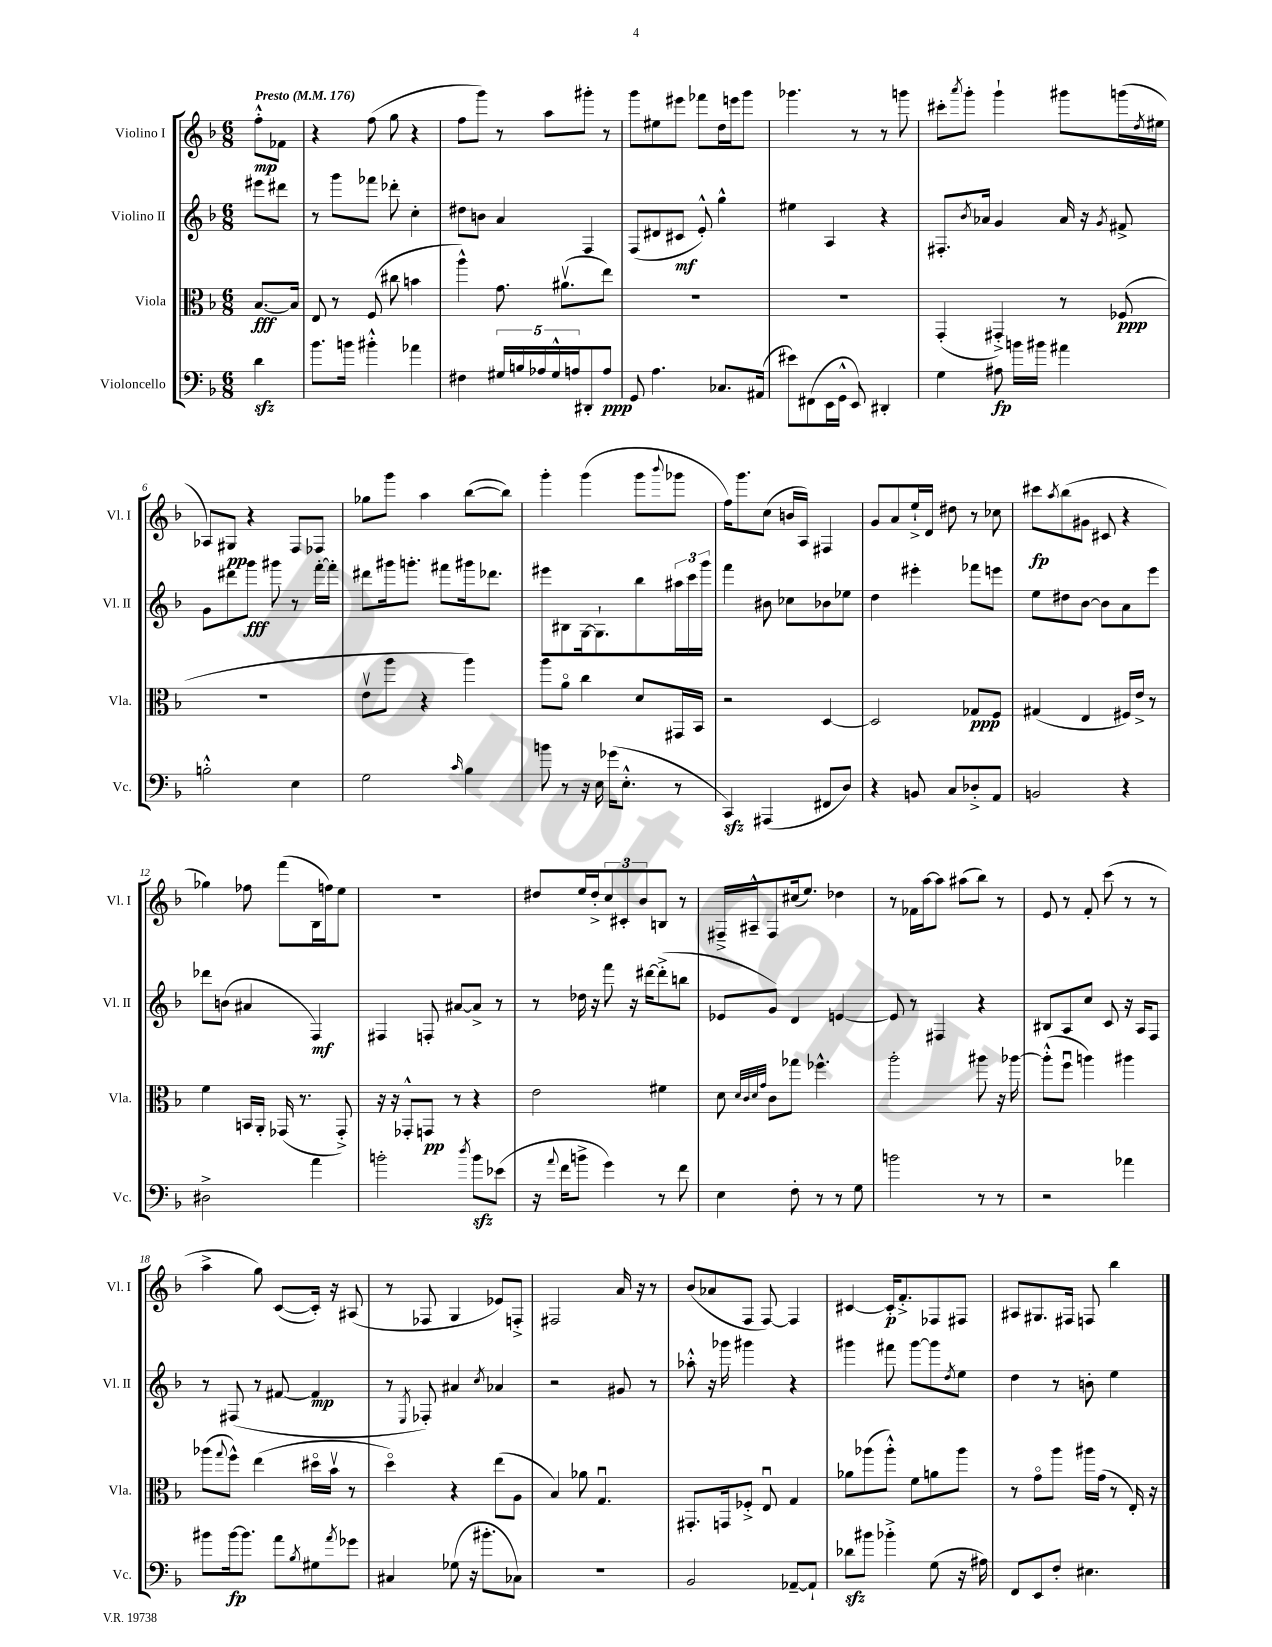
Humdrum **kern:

**kern	**dynam	**kern	**dynam	**kern	**dynam	**kern	**dynam
*part4	*part4	*part3	*part3	*part2	*part2	*part1	*part1
*staff4	*staff4	*staff3	*staff3	*staff2	*staff2	*staff1	*staff1
*I"Violoncello	*	*I"Viola	*	*I"Violino II	*	*I"Violino I	*
*I'Vc.	*	*I'Vla.	*	*I'Vl. II	*	*I'Vl. I	*
*clefF4	*	*clefC3	*	*clefG2	*	*clefG2	*
*k[b-]	*	*k[b-]	*	*k[b-]	*	*k[b-]	*
*M6/8	*	*M6/8	*	*M6/8	*	*M6/8	*
*MM176	*	*MM176	*	*MM176	*	*MM176	*
=	=	=	=	=	=	=	=
!	!	!	!	!	!	!LO:TX:a:B:t=Presto	!
4dzz\	.	[8.B-/L	fff	8eee#X\L	.	8ff'^^\L	mp
.	.	.	.	8ddd#X\J	.	8f-X\J	.
.	.	16B-/Jk]	.	.	.	.	.
=1	=1	=1	=1	=1	=1	=1	=1
8.b-\L	.	8E/	.	8r	.	4r	.
.	.	8r	.	8ggg\L	.	.	.
16bn\Jk	.	.	.	.	.	.	.
4b#X'^^\	.	(8F/	.	8fff-X\J	.	(8ff\	.
.	.	8cc#X\	.	8ddd-X'\	.	8gg\	.
4a-X\	.	4bn\	.	4cc'\	.	4r	.
=2	=2	=2	=2	=2	=2	=2	=2
4F#X\	.	4aa^^\)	.	8dd#X\L	.	8ff\L	.
.	.	.	.	8bn\J	.	8ggg\J)	.
20G#X/LL	.	8.g\	.	4a/	.	8r	.
20Bn/	.	.	.	.	.	.	.
20A-X/	.	.	.	.	.	.	.
.	.	.	.	.	.	8aa\L	.
20G#^^/	.	.	.	.	.	.	.
.	.	(8.a#Xv\L	.	.	.	.	.
20An/J	.	.	.	.	.	.	.
8DD#X'/	.	.	.	4F/	.	8ggg#X'\J	.
8A/J	ppp	8ee\J)	.	.	.	8r	.
=3	=3	=3	=3	=3	=3	=3	=3
8GG/	.	2.r	.	(8F/L	.	8ggg\L	.
4.A\	.	.	.	8d#X/	.	8ee#X\	.
.	.	.	.	8c#X/J	mf	8eee#X\J	.
.	.	.	.	8e'^^/)	.	8fff-X\L	.
8.C-X/L	.	.	.	4gg^^\	.	16dd\L	.
.	.	.	.	.	.	16eeen\J	.
.	.	.	.	.	.	8ggg\J	.
(16AA#X/Jk	.	.	.	.	.	.	.
=4	=4	=4	=4	=4	=4	=4	=4
8e#X\L)	.	2.r	.	4ee#X\	.	4.ggg-X\	.
(8FF#X\	.	.	.	.	.	.	.
16EE\L	.	.	.	4A/	.	.	.
16GG^^\JJ	.	.	.	.	.	.	.
8EE/)	.	.	.	.	.	8r	.
4DD#X'/	.	.	.	4r	.	8r	.
.	.	.	.	.	.	8gggn\	.
=5	=5	=5	=5	=5	=5	=5	=5
4G\	.	(4GG'/	.	8.F#X'/L	.	8ccc#X'\L	.
.	.	.	.	.	.	8qaaa/	.
.	.	.	.	.	.	8ggg'\J	.
.	.	.	.	8qb-/	.	.	.
.	.	.	.	16a-X/Jk	.	.	.
8A#X\	fp	4GG#X'^/)	.	4g/	.	4ggg`\	.
16bn\LL	.	.	.	.	.	.	.
16b#X\JJ	.	.	.	.	.	.	.
4a#X\	.	8r	.	16a-/	.	8ggg#X\L	.
.	.	.	.	16r	.	.	.
.	.	.	.	8qg/	.	.	.
.	.	(8F-X/	ppp	8f#X^/	.	(16gggn\L	.
.	.	.	.	.	.	8qdd/	.
.	.	.	.	.	.	16ee#X\JJ	.
!!LO:LB:g=z
=6	=6	=6	=6	=6	=6	=6	=6
2Bn'^^\	.	2.r	.	8g\L	.	8A-X/L)	.
.	.	.	.	8ddd#X\	.	8G#X/J	pp
.	.	.	.	8ggg\J	fff	4r	.
.	.	.	.	8ggg#X\	.	.	.
4E\	.	.	.	8r	.	8F/L	.
.	.	.	.	[16fff'\LL	.	8F-X/J	.
.	.	.	.	16fff'\JJ]	.	.	.
=7	=7	=7	=7	=7	=7	=7	=7
2G\	.	8ev\L	.	8ddd#X\L	.	8gg-X\L	.
.	.	8aa\J	.	16ggg#X\k	.	8ggg\J	.
.	.	.	.	8.gggn'\J	.	.	.
.	.	4r	.	.	.	4aa\	.
.	.	.	.	8fff#X\L	.	.	.
16qqc/	.	.	.	.	.	.	.
4B-\	.	4aa\)	.	16ggg#X\k	.	([8bb-\L	.
.	.	.	.	8.ddd-X\J	.	.	.
.	.	.	.	.	.	8bb-\J])	.
=8	=8	=8	=8	=8	=8	=8	=8
8bn\	.	8aa\L	.	8eee#X\L	.	4ggg'\	.
8r	.	8a\J	.	8B#X\	.	.	.
16r	.	4cc\	.	[16G\k	.	(4ggg\	.
16E\	.	.	.	8.G`\]	.	.	.
(16g-X\KL	.	.	.	.	.	.	.
8.E'^^\J	.	.	.	.	.	.	.
.	.	8d/L	.	8bb-\	.	8ggg\L	.
.	.	.	.	.	.	8qqbbb-/	.
8r	.	16GG#X/L	.	24aa#X\L	.	8ggg-X\J	.
.	.	.	.	24ccc\	.	.	.
.	.	16BB-/JJ	.	.	.	.	.
.	.	.	.	24ggg\JJ	.	.	.
=9	=9	=9	=9	=9	=9	=9	=9
4CCzz/)	.	2r	.	4fff\	.	16ff\KL)	.
.	.	.	.	.	.	8.ggg\	.
(4AAA#X/	.	.	.	8b#X\	.	(8cc\J	.
.	.	.	.	8cc-X\L	.	16bn/LL	.
.	.	.	.	.	.	16A/JJ)	.
8FF#X/L	.	[4D/	.	8b-X\	.	4F#X/	.
8D/J)	.	.	.	8ee-X\J	.	.	.
=10	=10	=10	=10	=10	=10	=10	=10
4r	.	2D/]	.	4dd\	.	8g/L	.
.	.	.	.	.	.	8a/	.
8BBn/	.	.	.	4eee#X'\	.	16ee`^/L	.
.	.	.	.	.	.	16d/JJ	.
8C/L	.	.	.	.	.	8dd#X\	.
8D-X'^/	.	8G-X/L	ppp	8fff-X\L	.	8r	.
8AA/J	.	8F/J	.	8eeen\J	.	8cc-X\	.
=11	=11	=11	=11	=11	=11	=11	=11
2BBn/	.	(4G#X/	.	8ee\L	.	8ccc#X\L	fp
.	.	.	.	.	.	8qaa/	.
.	.	.	.	8dd#X\	.	(8bb-\	.
.	.	4E/	.	[8b-\J	.	8g#X\J	.
.	.	.	.	8b-\L]	.	8c#X/	.
4r	.	16F#X/LL)	.	8a\	.	4r	.
.	.	16e^/JJ	.	.	.	.	.
.	.	8r	.	8eee\J	.	.	.
!!LO:LB:g=z
=12	=12	=12	=12	=12	=12	=12	=12
2D#X^\	.	4f\	.	8ddd-X\L	.	4gg-X\)	.
.	.	.	.	(8bn\J	.	.	.
.	.	16BBn/LL	.	4a#X/	.	8ff-X\	.
.	.	16AA'/JJ	.	.	.	.	.
.	.	(16GG-X/	.	.	.	(8fff\L	.
.	.	8.r	.	.	.	.	.
4a\	.	.	.	4F/)	mf	16B-\L	.
.	.	.	.	.	.	16ffn\J)	.
.	.	8GG-'^/)	.	.	.	8ee\J	.
=13	=13	=13	=13	=13	=13	=13	=13
2bn'\	.	16r	.	4F#X/	.	2.r	.
.	.	16r	.	.	.	.	.
.	.	8GG-X'^^/L	.	.	.	.	.
.	.	8GGn/J	pp	8Fn'/	.	.	.
.	.	8r	.	[8a#X/L	.	.	.
8qdd/	.	.	.	.	.	.	.
8bzz\L	.	4r	.	8a#^/J]	.	.	.
(8e-X\J	.	.	.	8r	.	.	.
=14	=14	=14	=14	=14	=14	=14	=14
16r	.	2e\	.	8r	.	8dd#X/L	.
8qqa/	.	.	.	.	.	.	.
16f\KL	.	.	.	.	.	.	.
8bn^\J	.	.	.	16dd-X\	.	16ee/L	.
.	.	.	.	16r	.	16dd#'^/J	.
4g\)	.	.	.	8fff\	.	12cc/	.
.	.	.	.	.	.	12c#X'/	.
.	.	.	.	16r	.	.	.
.	.	.	.	.	.	12b-/	.
.	.	.	.	[16ddd#X\KL	.	.	.
8r	.	4f#X\	.	(8ddd#'^\]	.	8Bn/J	.
8f\	.	.	.	8bbn\J	.	8r	.
=15	=15	=15	=15	=15	=15	=15	=15
4E\	.	8d\	.	8e-X/L	.	16F#X~^/LL	.
.	.	.	.	.	.	16A#X~^^/J	.
.	.	32qqd/LLL	.	.	.	.	.
.	.	32qqc/	.	.	.	.	.
.	.	32qqd/	.	.	.	.	.
.	.	32qqg/JJJ	.	.	.	.	.
.	.	8c\L	.	8g/J)	.	8F#/	.
8F'\	.	8gg-X\J	.	4d/	.	(16cc#X/k	.
.	.	.	.	.	.	8.ee/J)	.
8r	.	4.ff-X^^\	.	.	.	.	.
8r	.	.	.	[4en/	.	4dd-X\	.
8G\	.	.	.	.	.	.	.
=16	=16	=16	=16	=16	=16	=16	=16
2bn\	.	2aa'\	.	8e/]	.	8r	.
.	.	.	.	8r	.	16f-X\LL	.
.	.	.	.	.	.	[16aa\J	.
.	.	.	.	4F#X/	.	8aa\J]	.
.	.	.	.	.	.	(8aa#X\L	.
8r	.	8aa#X\	.	4r	.	8bb-\J)	.
8r	.	16r	.	.	.	8r	.
.	.	[16aa-X\	.	.	.	.	.
=17	=17	=17	=17	=17	=17	=17	=17
2r	.	(8aa-'^^\L]	.	8B#X/L	.	8e/	.
.	.	8ffu\J	.	8A/	.	8r	.
.	.	4aan\)	.	8cc/J	.	8f'/	.
.	.	.	.	8c/	.	(8ccc\	.
4a-X\	.	4aa#X\	.	16r	.	8r	.
.	.	.	.	16A/KL	.	.	.
.	.	.	.	8F/J	.	8r	.
!!LO:LB:g=z
=18	=18	=18	=18	=18	=18	=18	=18
8b#X\L	.	(8aa-X\L	.	8r	.	4aa^\	.
.	.	8qqgg/	.	.	.	.	.
[16b#\k	fp	8ff^^\J)	.	(8F#X/	.	.	.
8.b#\J]	.	.	.	.	.	.	.
.	.	(4ee\	.	8r	.	8gg\)	.
8a\L	.	.	.	[8f#X/	.	([8c/L	.
8qB-/	.	.	.	.	.	.	.
8G#X\	.	16dd#X\LL	.	4f#/]	mp	16c'/Jk])	.
.	.	16b-v\JJ	.	.	.	16r	.
8qa/	.	.	.	.	.	.	.
8g-X\J	.	8r	.	.	.	(8A#X/	.
=19	=19	=19	=19	=19	=19	=19	=19
4C#X/	.	4dd\)	.	8r	.	8r	.
.	.	.	.	8qE/	.	.	.
.	.	.	.	8F-X'/)	.	8F-X/	.
(8G-X\	.	4r	.	4a#X/	.	4G/	.
16r	.	.	.	.	.	.	.
8.b#X'\L	.	.	.	.	.	.	.
.	.	.	.	8qcc/	.	.	.
.	.	(8ee\L	.	4a-X/	.	8e-X/L)	.
8C-X\J)	.	8A\J	.	.	.	8Fn'^/J	.
=20	=20	=20	=20	=20	=20	=20	=20
2.r	.	4B-/)	.	2r	.	2F#X/	.
.	.	8a-X\	.	.	.	.	.
.	.	4.Gu/	.	.	.	.	.
.	.	.	.	8g#X/	.	16a/	.
.	.	.	.	.	.	16r	.
.	.	.	.	8r	.	8r	.
=21	=21	=21	=21	=21	=21	=21	=21
2BB-/	.	8.GG#X'/L	.	8aa-X'^^\	.	(8b-/L	.
.	.	.	.	16r	.	8a-X/	.
.	.	16GGn/k	.	16ggg-X\	.	.	.
.	.	8F-X'^/J	.	4ggg#X\	.	8F/J	.
.	.	8Eu/	.	.	.	[8F/)	.
[8AA-X~/L	.	4G/	.	4r	.	4F/]	.
8AA-`/J]	.	.	.	.	.	.	.
=22	=22	=22	=22	=22	=22	=22	=22
8d-Xzz\L	.	8a-X\L	.	4ggg#X\	.	[4c#X/	.
8b#X\J	.	(8aa-X\	.	.	.	.	.
4b-X'^\	.	8aa-'^^\J)	.	8fff#X\	.	16c#'/KL]	p
.	.	.	.	.	.	8.f'^/	.
.	.	8f\L	.	[8ggg#\L	.	.	.
(8G\	.	8an\	.	8ggg#\]	.	8F-X/	.
.	.	.	.	8qdd/	.	.	.
16r	.	8aa-\J	.	8ee\J	.	8F#X/J	.
16A#X\)	.	.	.	.	.	.	.
=23	=23	=23	=23	=23	=23	=23	=23
8FF/L	.	8r	.	4dd\	.	8A#X/L	.
8EE/	.	8g\L	.	.	.	8.G#X/	.
8F'/J	.	8aa\J	.	8r	.	.	.
.	.	.	.	.	.	16F#X/Jk	.
4.E#X\	.	16aa#X\LL	.	8bn'\	.	8Fn/	.
.	.	(16g\JJ	.	.	.	.	.
.	.	8r	.	4ee\	.	4bb-\	.
.	.	16E'/)	.	.	.	.	.
.	.	16r	.	.	.	.	.
==	==	==	==	==	==	==	==
*-	*-	*-	*-	*-	*-	*-	*-
